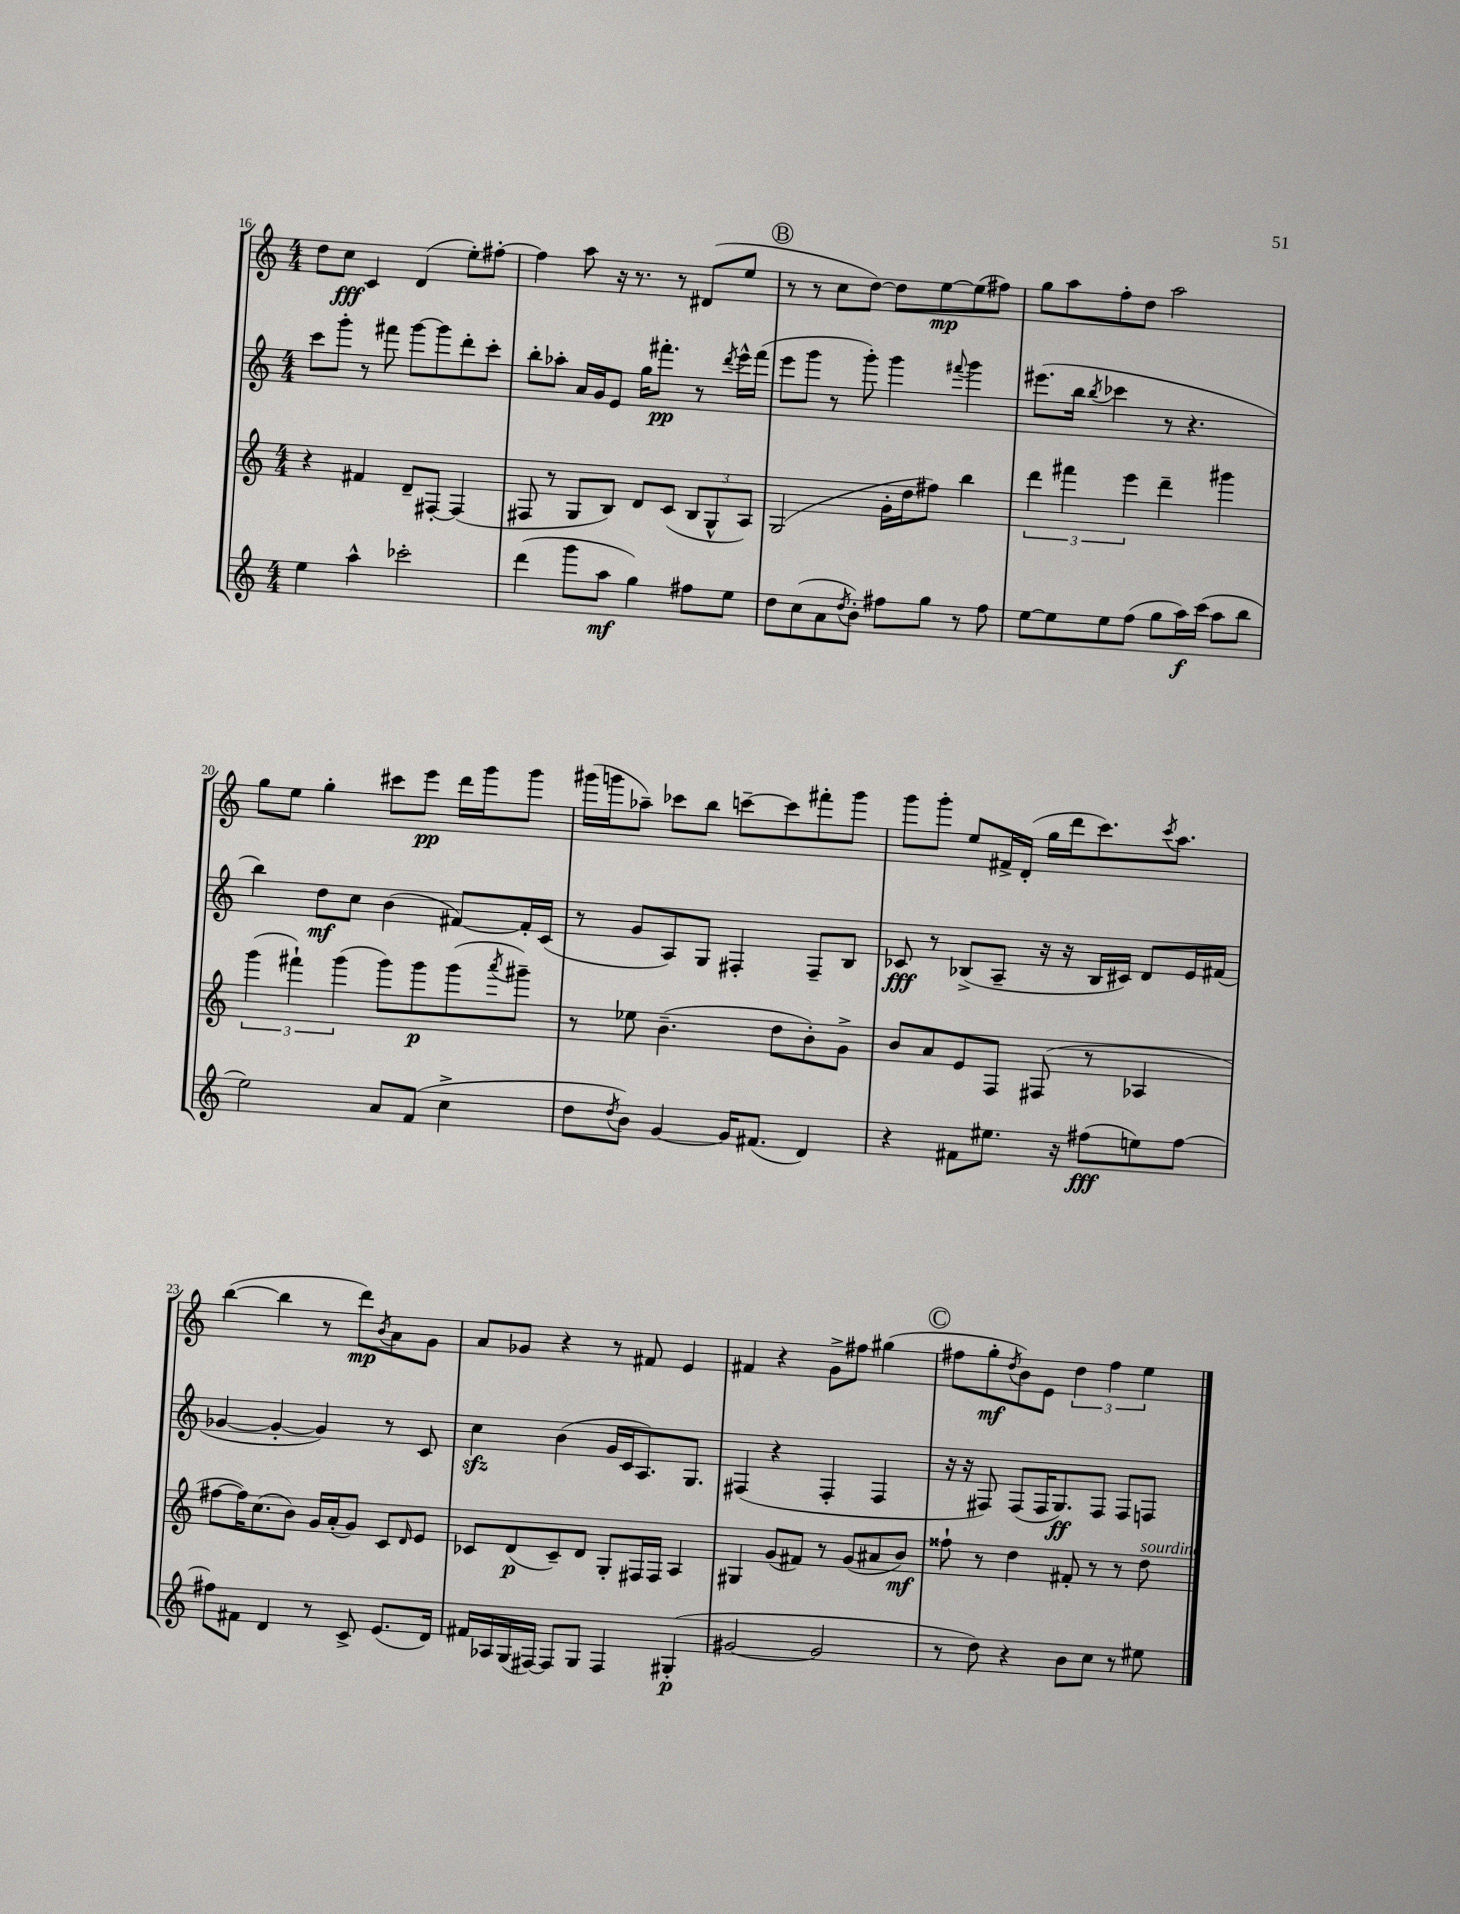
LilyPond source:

<<
\new StaffGroup <<
\new Staff = "s0" {
    \clef treble \key c \major \numericTimeSignature \time 4/4
    d''8 c''8\fff c'4 d'4( e''8-.) fis''8~-. |
    fis''4 a''8 r16 r8. r8 dis'8( e''8 |
    \mark \markup { \circle "B" } r8 r8 c''8 d''8~) d''8 e''8~\mp e''8( fis''8) |
    g''8 a''8 f''8-. d''8 a''2 |
    g''8 e''8 g''4-. cis'''8 e'''8\pp d'''16 g'''16 g'''8 |
    gis'''16( g'''16 aes''8--) ces'''8 b''8 c'''8~-- c'''8 fis'''8-. g'''8 |
    g'''8 g'''8-. e''8 fis'16-> d'16-.( g''16 d'''16 c'''8.) \acciaccatura { c'''8 } a''8. |
    b''4~( b''4 r8 d'''8\mp) \acciaccatura { b'8 } a'8 g'8 |
    a'8 ges'8 r4 r8 fis'8 e'4 |
    fis'4 r4 g'8-> fis''8 gis''4( |
    \mark \markup { \circle "C" } fis''8 g''8-.\mf \acciaccatura { d''8 } b'8) e'8 \tuplet 3/2 { d''4 fis''4 e''4 } \bar "|." |
}
\new Staff = "s1" {
    \clef treble \key c \major \numericTimeSignature \time 4/4
    c'''8 g'''8-. r8 fis'''8 g'''8~ g'''8 d'''8-. c'''8-. |
    b''8-. aes''8-. a'16 g'16 e'8 g''16 fis'''8.-.\pp r8 \acciaccatura { d'''8 } e'''16-^ fis'''16( |
    \mark \markup { \circle "B" } e'''8 g'''8 r8 g'''8-.) g'''4 \appoggiatura { fis'''8 } g'''4 |
    eis'''8.( b''16 \acciaccatura { b''8 } ces'''4 r8 r4. |
    b''4) d''8\mf c''8 b'4( fis'8~) fis'16-. c'16( |
    r8 g'8 a8) g8 fis4-. fis8-- b8 |
    ces'8\fff r8 bes8->( a8-- r16 r16 bes16 cis'16) d'8 e'16 fis'16( |
    ges'4~ ges'4~-. ges'4) r8 c'8 |
    c''4\sfz b'4( g'16 c'16 a8.) g8. |
    fis4( r4 fis4-. fis4 |
    \mark \markup { \circle "C" } r16 r16 fis8) fis8( fis16 g8.\ff) fis8 fis8 f8 \bar "|." |
}
\new Staff = "s2" {
    \clef treble \key c \major \numericTimeSignature \time 4/4
    r4 fis'4 d'8-- fis8~-. fis4( |
    fis8 r8 g8 b8) d'8 c'8( \tuplet 3/2 { b8 g8-^ a8) } |
    \mark \markup { \circle "B" } g2( g'16-. d''16 fis''8) b''4 |
    \tuplet 3/2 { d'''4 fis'''4 e'''4 } d'''4-- gis'''4 |
    \tuplet 3/2 { g'''4( fis'''4-!) g'''4( } g'''8) g'''8\p g'''8( \acciaccatura { a'''8 } gis'''8--) |
    r8 ees''8 b'4.--( d''8 b'8-.) g'8-> |
    b'8 a'8 e'8 f8 fis8( r8 aes4 |
    fis''8~ fis''16) c''8.( b'8) g'16 a'16-.( g'8) c'8 \grace { d'16 } e'8 |
    ces'8 d'8\p( ces'8--) d'8 g8-. fis16 fis16 a4 |
    gis4 g'8( fis'8) r8 g'8( ais'8 b'8\mf) |
    \mark \markup { \circle "C" } fisis''8-! r8 d''4 fis'8-. r8 r8 d''8^\markup { \italic "sourdine" } \bar "|." |
}
\new Staff = "s3" {
    \clef treble \key c \major \numericTimeSignature \time 4/4
    e''4 a''4-^ ces'''2-. |
    d'''4( g'''8 a''8\mf g''4) fis''8 e''8 |
    \mark \markup { \circle "B" } d''8 c''8( a'8 \acciaccatura { d''8 } b'8-.) fis''8 g''8 r8 fis''8 |
    e''8~ e''8 e''8 f''8( g''8 a''16\f) c'''16( a''8 b''8 |
    e''2) a'8 f'8( c''4-> |
    d''8 \acciaccatura { d''8 } b'8) g'4~ g'16 fis'8.( d'4) |
    r4 fis'8 eis''8. r16 fis''8\fff( e''8) fis''8~ |
    fis''8 fis'8 d'4 r8 c'8-> e'8.( d'16) |
    fis'16 aes16 g16( fis16~) fis8 g8 fis4 gis4-.\p( |
    gis'2~ gis'2 |
    \mark \markup { \circle "C" } r8 d''8) r4 b'8 c''8 r8 eis''8 \bar "|." |
}
>>
>>
\layout { \context { \Score currentBarNumber = #16 } }
